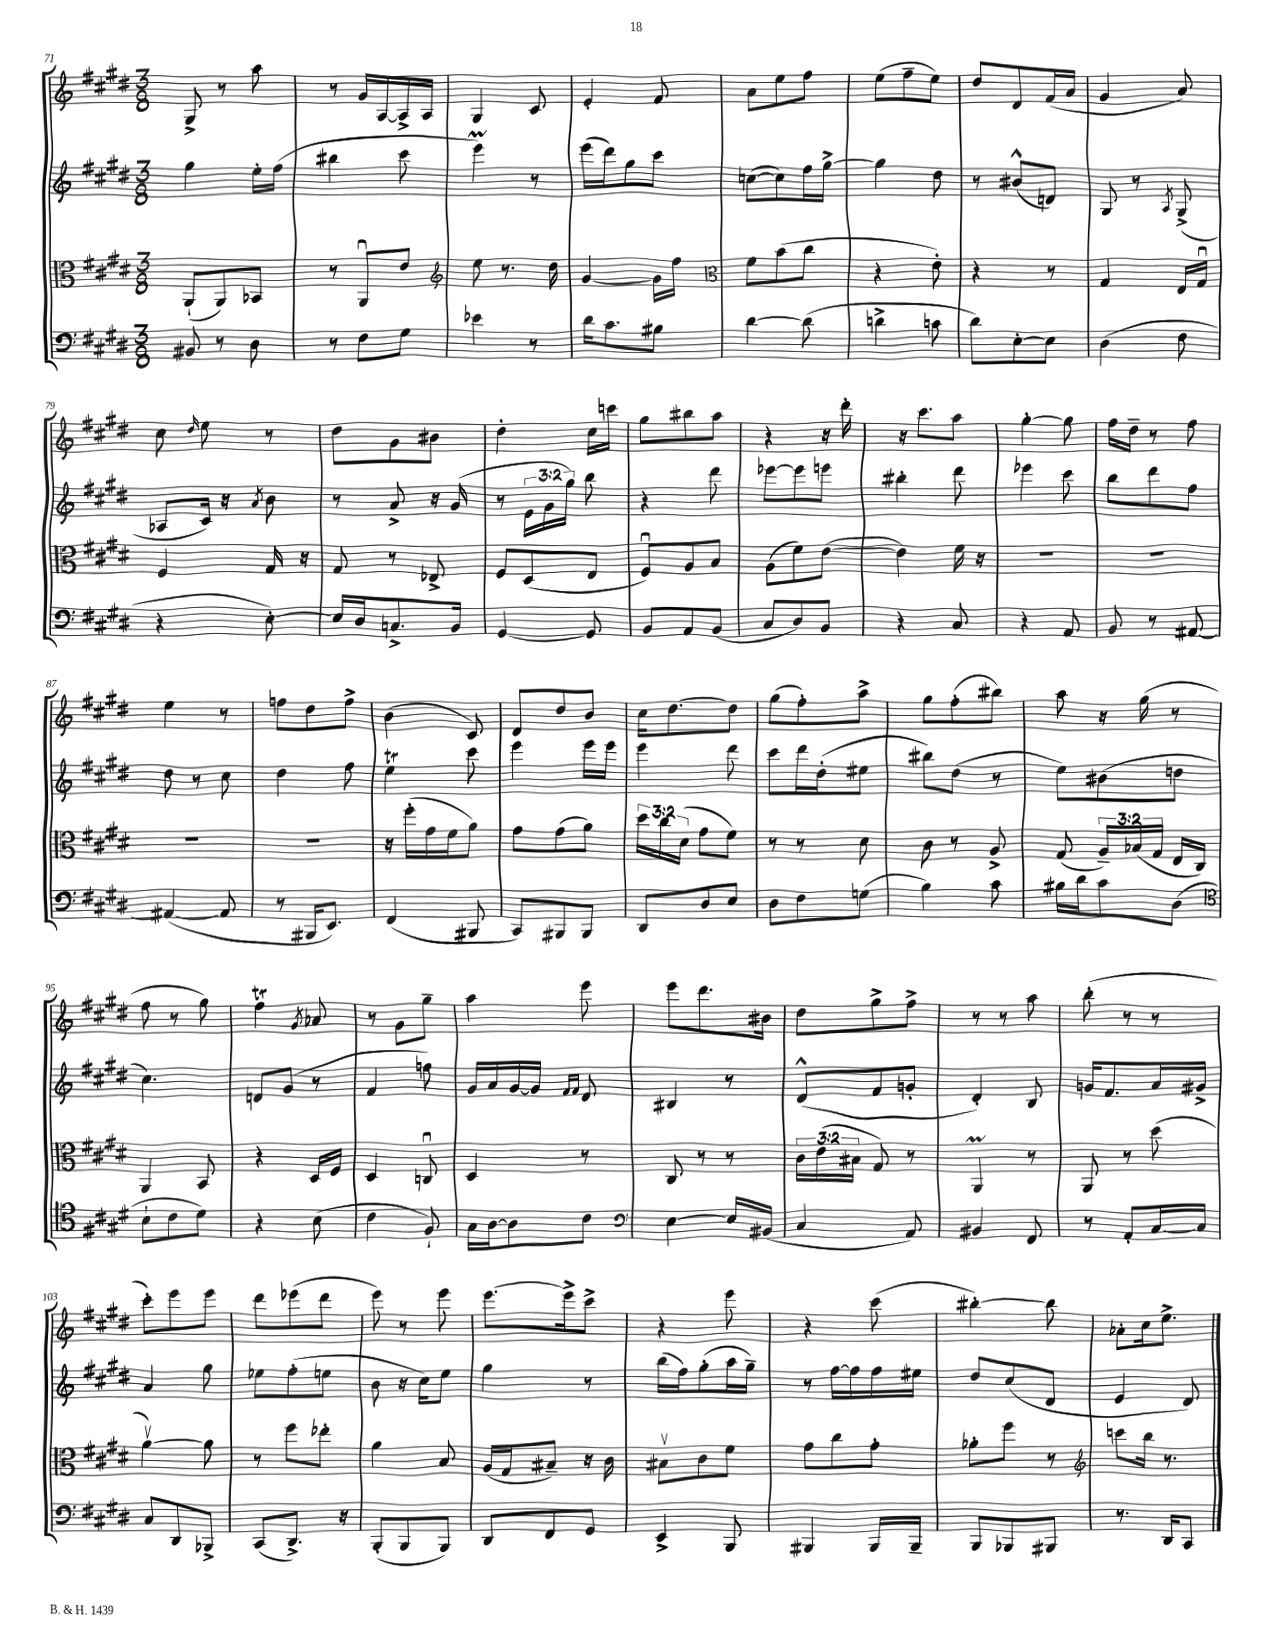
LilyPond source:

<<
\new StaffGroup <<
\new Staff = "s0" {
    \clef treble \key e \major \numericTimeSignature \time 3/8
    \autoBeamOff gis8-> r8 a''8 |
    r8 gis'16[ a16~ a16-> a16] |
    gis4 cis'8 |
    e'4-. fis'8 |
    a'8[ e''8 fis''8] |
    e''8[( fis''8-- e''8]) |
    dis''8[ dis'8 fis'16( a'16] |
    gis'4 a'8) |
    cis''8 \grace { dis''16 } e''8 r8 |
    dis''8[ gis'8 bis'8] |
    dis''4-. cis''16[ c'''16] |
    gis''8[ bis''8 a''8] |
    r4 r16 dis'''16-. |
    r16 cis'''8.[ a''8] |
    gis''4~-. gis''8 |
    fis''16[ dis''16]-- r8 fis''8 |
    e''4 r8 |
    f''8[ dis''8 f''8]-> |
    b'4( cis'8) |
    dis'8[ dis''8 b'8] |
    cis''16[ dis''8.~ dis''8] |
    gis''8[( fis''8-.) a''8]-> |
    gis''8[ fis''8-.( bis''8]) |
    a''8 r16 gis''16( r8 |
    fis''8 r8 gis''8) |
    fis''4\trill \acciaccatura { gis'8 } aes'8 |
    r8 gis'8[ gis''8]-- |
    a''4 e'''8 |
    e'''8[ dis'''8. bis'16] |
    dis''8[ gis''8-> fis''8]-> |
    r8 r8 a''8 |
    b''8-.( r8 r8 |
    cis'''8[-.) e'''8 e'''8] |
    dis'''8[ ees'''8( dis'''8] |
    e'''8) r8 e'''8 |
    e'''8.[~ e'''16-> cis'''8]-> |
    r4 e'''8 |
    r4 cis'''8( |
    bis''4~-.) bis''8 |
    aes'8[-. cis''16 e''8.]-> \bar "|." |
}
\new Staff = "s1" {
    \clef treble \key e \major \numericTimeSignature \time 3/8 \override Staff.TupletNumber.text = #tuplet-number::calc-fraction-text
    \autoBeamOff gis''4 e''16[-. fis''16]( |
    bis''4 cis'''8 |
    e'''4\prall) r8 |
    e'''16[( dis'''16) gis''8 cis'''8] |
    c''8[~( c''8) fis''16 gis''16]~-> |
    gis''4 dis''8 |
    r8 bis'8[-^( d'8]) |
    gis8 r8 \acciaccatura { a8 } gis8->( |
    aes8[ cis'16]) r16 \acciaccatura { a'8 } b'8 |
    r8 a'8-> r16 gis'16( |
    r8 \tuplet 3/2 { e'16[ gis'16 gis''16]) } b''8 |
    r4 dis'''8 |
    ees'''8[~ ees'''8 e'''8] |
    bis''4-. dis'''8 |
    ees'''4 cis'''8 |
    b''8[ dis'''8 fis''8] |
    dis''8 r8 cis''8 |
    dis''4 fis''8 |
    e''4\trill cis'''8 |
    e'''4 e'''16[ e'''16] |
    e'''4 dis'''8 |
    cis'''8[ dis'''16 dis''16-.( eis''8] |
    bis''8[) dis''8]( r8 |
    e''8[) bis'8( d''8] |
    cis''4.) |
    d'8[ gis'8]( r8 |
    fis'4 f''8) |
    gis'16[ a'16 gis'16~ gis'16] \grace { fis'16[ fis'16] } dis'8 |
    bis4 r8 |
    dis'8[-^( fis'8 g'8]-. |
    dis'4-.) b8 |
    g'16[ fis'8. a'16 gis'16]-> |
    a'4 gis''8 |
    ees''8[ fis''8-.( e''8] |
    b'8 r16 cis''16[) e''8] |
    gis''4 r8 |
    b''16[( fis''16) gis''8-.( a''16 gis''16]--) |
    r8 fis''16[~ fis''16 fis''16 eis''16] |
    dis''8[ cis''8( dis'8] |
    e'4 dis'8) \bar "|." |
}
\new Staff = "s2" {
    \clef alto \key e \major \numericTimeSignature \time 3/8 \override Staff.TupletNumber.text = #tuplet-number::calc-fraction-text
    \autoBeamOff a,8[-!( a,8) bes,8] |
    r8 a,8[\downbow e'8] |
    \clef treble e''8 r8. dis''16 |
    gis'4~ gis'16[ fis''16] |
    \clef alto fis'8[ b'8( cis''8] |
    r4 e'8-.) |
    r4 r8 |
    gis4 e16[ gis16]\downbow |
    fis4 gis16 r16 |
    gis8 r8 ees8-> |
    fis8[ dis8( e8] |
    fis8[\downbow) a8 b8] |
    a8[( fis'8) e'8]~( |
    e'4) fis'16 r16 |
    R4. |
    R4. |
    R4. |
    R4. |
    r16 fis''16[-.( gis'16 fis'16 a'8]) |
    gis'8[ gis'8( a'8]) |
    \tuplet 3/2 { dis''16[ cis''16 dis'16]( } gis'8[ fis'8]) |
    r8 r8 dis'8 |
    cis'8 r8 a8-> |
    gis8( \tuplet 3/2 { a16[--) bes16( gis16] } e16[ cis16]) |
    a,4 b,8 |
    r4 dis16[ fis16] |
    dis4 c8\downbow |
    dis4 r8 |
    cis8 r8 r8 |
    \tuplet 3/2 { cis'16[ e'16( bis16] } gis8) r8 |
    a,4\prall r8 |
    a,8 r8 dis''8( |
    a'4~\upbow) a'8 |
    r8 fis''8[ ees''8]-. |
    a'4 b8 |
    a16[( gis16 bis8]--) r16 cis'16 |
    bis8[\upbow cis'8 fis'8] |
    gis'8[ cis''8 gis'8]-. |
    aes'8[-. fis''8] r8 |
    \clef treble c'''8[ b''16] r8. \bar "|." |
}
\new Staff = "s3" {
    \clef bass \key e \major \numericTimeSignature \time 3/8
    \autoBeamOff bis,8 r8 dis8 |
    r8 fis8[ gis8] |
    ees'4 r8 |
    dis'16[ cis'8. bis8] |
    dis'4~ dis'8( |
    d'4-> c'8 |
    dis'8[) e8~-. e8] |
    dis4( fis8 |
    r4 e8~-.) |
    e16[ dis16 c8.-> b,16] |
    gis,4~ gis,8 |
    b,8[ a,8 b,8]( |
    cis8[ dis8) b,8] |
    r4 cis8 |
    r4 a,8 |
    b,8 r8 ais,8~ |
    ais,4~( ais,8 |
    r8 bis,,16[ e,8.]) |
    fis,4( bis,,8 |
    cis,8[) bis,,8 bis,,8] |
    dis,8[ dis8 e8] |
    dis8[ fis8 g8]( |
    b4) cis'8 |
    bis16[ dis'16 cis'8 dis8]( |
    \clef tenor b8[-! cis'8 dis'8]) |
    r4 b8( |
    cis'4 fis8-!) |
    gis16[ a16~ a8 cis'8] |
    \clef bass e4~ e16[ bis,16]( |
    cis4 a,8) |
    bis,4 fis,8 |
    r8 a,8[-. cis16~ cis16] |
    cis8[ dis,8 bes,,8]-> |
    cis,8[( dis,8.]->) r16 |
    b,,8[-.( b,,8 b,,8]) |
    dis,8[ fis,8 gis,8] |
    e,4-> b,,8 |
    bis,,4 bis,,16[ bis,,16]-- |
    b,,8[ bes,,8 bis,,8] |
    r8. dis,16[ cis,8] \bar "|." |
}
>>
>>
\layout { \context { \Score currentBarNumber = #71 } }
